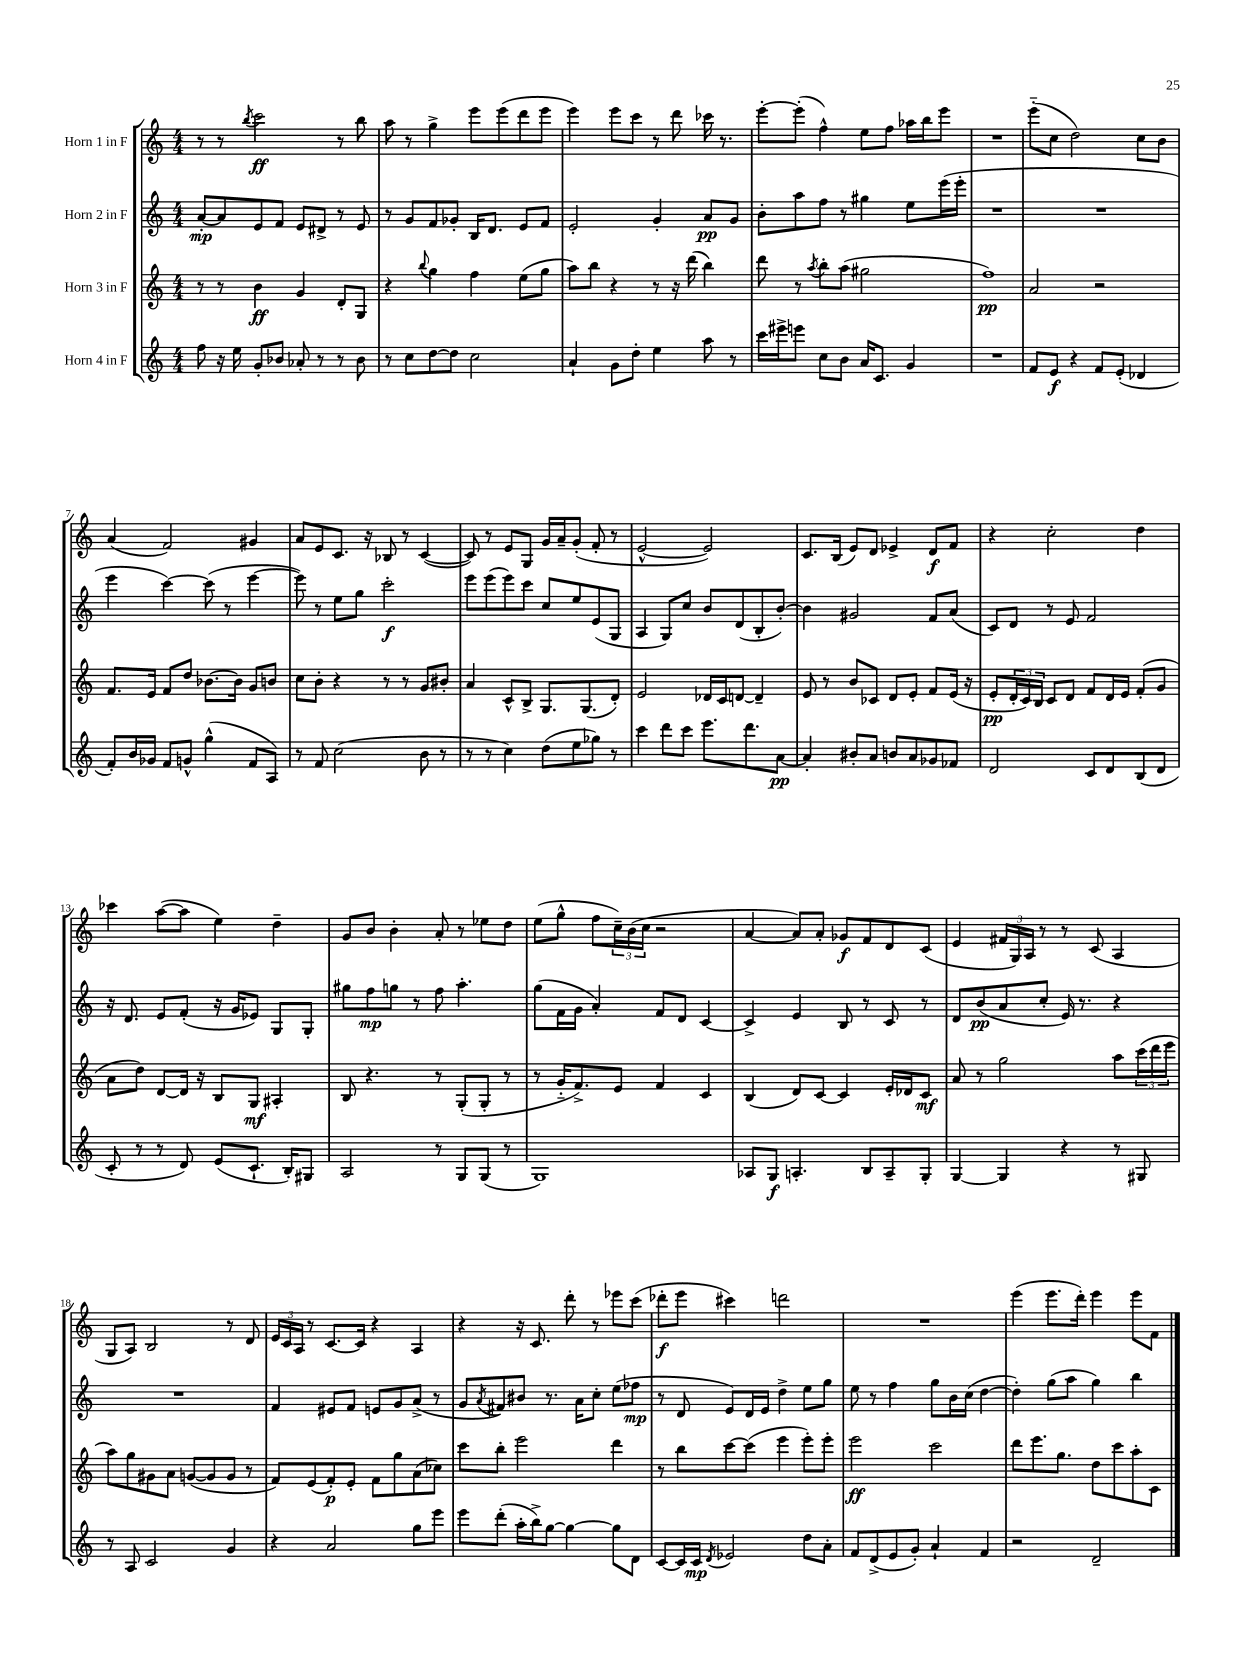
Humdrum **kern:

**kern	**kern	**kern	**kern
*staff4	*staff3	*staff2	*staff1
*clefG2	*clefG2	*clefG2	*clefG2
*k[]	*k[]	*k[]	*k[]
*M4/4	*M4/4	*M4/4	*M4/4
8ff\	8r	[8a'/L	8r
16r	8r	8a/]	8r
16ee\	.	.	.
.	.	.	8qbb/
8g'/L	4b\	8e/	2ccc\
8b-/J	.	8f/J	.
8a-'/	4g/	8e/L	.
8r	.	8d#^/J	.
8r	8d'/L	8r	8r
8b-\	8G/J	8e/	8bb\
=	=	=	=
8r	4r	8r	8aa\
8cc\L	.	8g/L	8r
.	8qqbb/	.	.
[8dd\	4gg\	8f/	4gg^\
8dd\]J	.	8g-'/J	.
2cc\	4ff\	16B/LK	8eee\L
.	.	8.d/J	.
.	.	.	(8eee\
.	(8ee\L	8e/L	8ddd\
.	8gg\J	8f/J	8eee\J
=	=	=	=
4a`/	8aa\L)	2e'/	4eee\)
.	8bb\J	.	.
8g\L	4r	.	8eee\L
8dd'\J	.	.	8ccc\J
4ee\	8r	4g'/	8r
.	16r	.	8ddd\
.	(16ddd\	.	.
8aa\	4bb\)	8a/L	16ccc-\
.	.	.	8.r
8r	.	8g/J	.
=	=	=	=
16ccc\LL	8ddd\	8b'\L	[8eee'\L
16eee#^\J	.	.	.
8eee\J	8r	8aa\	(8eee'\]J
.	8qaa/	.	.
8cc\L	8bb'\L	8ff\J	4ff^^\)
8b\J	(8aa\J	8r	.
16a/LK	2gg#\	4gg#\	8ee\L
8.c/J	.	.	.
.	.	.	8ff\J
4g/	.	8ee\L	16aa-\LL
.	.	.	16bb\J
.	.	(16eee\L	8eee\J
.	.	16eee'\JJ	.
=	=	=	=
1r	1ff)	1r	1r
=	=	=	=
8f/L	2a/	1r	(8eee'~\L
8e/J	.	.	8cc\J
4r	.	.	2dd\)
8f/L	2r	.	.
(8e'/J	.	.	.
4d-/	.	.	8cc\L
.	.	.	8b\J
=	=	=	=
8f'/L)	8.f/L	4eee\	(4a/
16b/L	.	.	.
16g-/JJ	16e/Jk	.	.
8f/L	8f/L	[4ccc\)	2f/)
8g^^/J	8dd/J	.	.
(4gg^^\	[8.b-\L	(8ccc\]	.
.	.	8r	.
.	16b-\]Jk	.	.
8f/L	8g/L	[4eee\	4g#/
8A/J)	8b/J	.	.
=	=	=	=
8r	8cc\L	8eee\])	8a/L
8f/	8b'\J	8r	8e/
(2cc\	4r	8ee\L	8.c/J
.	.	8gg\J	.
.	.	.	16r
.	8r	2ccc'\	8B-/
.	8r	.	8r
8b\	8g/L	.	([4c/
8r	8b#'/J	.	.
=	=	=	=
8r	4a/	8eee\L	8c/])
8r	.	(8eee\	8r
4cc\)	8c^^/L	8eee\)	8e/L
.	8B^/J	8ccc\J	8G/J
(8dd\L	8.G/L	8cc/L	16g/LL
.	.	.	16a~/J
8ee\	.	8ee/	(8g'/J
.	(8.G/	.	.
8gg-\J)	.	(8e/	8f'/
8r	8d'/J)	8G/J	8r
=	=	=	=
4ccc\	2e/	4A/	[2e^^/
8ddd\L	.	8G/L)	.
8ccc\J	.	8cc/J	.
8.eee\L	16d-/LL	8b/L	2e/])
.	16c/J	.	.
.	[8d/J	(8d/	.
8.ddd\	.	.	.
.	4d~/]	8B'/	.
[8a\J	.	[8b'/J)	.
=	=	=	=
4a'/]	8e/	4b\]	8.c/L
.	8r	.	.
.	.	.	(16B/Jk
8b#'/L	8b/L	2g#/	8e/L)
8a/J	8c-/J	.	8d/J
8b/L	8d/L	.	4e-^/
8a/	8e'/J	.	.
8g-/	8f/L	8f/L	8d/L
8f-/J	(16e/Jk	(8a/J	8f/J
.	16r	.	.
=	=	=	=
2d/	8e'/L	8c/L)	4r
.	24d'/L	8d/J	.
.	24c/)	.	.
.	24B/JJ	.	.
.	8c/L	8r	2cc'\
.	8d/J	8e/	.
8c/L	8f/L	2f/	.
8d/	16d/L	.	.
.	16e/JJ	.	.
(8B/	(8f'/L	.	4dd\
8d/J	8g/J	.	.
=	=	=	=
8c'/	8a\L	16r	4ccc-\
.	.	8.d/	.
8r	8dd\J)	.	.
8r	[8d/L	8e/L	([8aa\L
8d/)	16d/]Jk	(8f'/J	8aa\]J
.	16r	.	.
(8e/L	8B/L	16r	4ee\)
.	.	16g/LK	.
8.c`/J	8G/J	8e-/J)	.
.	4A#'/	8G/L	4dd~\
16B'/LK)	.	.	.
8G#/J	.	8G'/J	.
=	=	=	=
2A/	8B/	8gg#\L	8g/L
.	4.r	8ff\	8b/J
.	.	8gg\J	4b'\
.	.	8r	.
8r	8r	8ff\	8a'/
8G/L	(8G'/L	4.aa'\	8r
(8G/J	8G'/J	.	8ee-\L
8r	8r	.	8dd\J
=	=	=	=
1G)	8r	(8gg\L	(8ee\L
.	16g'~/LK	16f\L	8gg^^\J
.	8.f^/)	16g\JJ	.
.	.	4a'/)	8ff\L
.	8e/J	.	24cc~\L)
.	.	.	(24b\
.	.	.	24cc\JJ
.	4f/	8f/L	2r
.	.	8d/J	.
.	4c/	[4c/	.
=	=	=	=
8A-/L	(4B/	4c^/]	[4a/
8G/J	.	.	.
4.A'/	8d/L)	4e/	8a/]L)
.	[8c/J	.	8a'/J
.	4c/]	8B/	8g-/L
8B/L	.	8r	8f/
8A~/	16e'/LL	8c/	8d/
.	16d-/J	.	.
8G'/J	8c/J	8r	(8c/J
=	=	=	=
[4G/	8a/	8d/L	4e/
.	8r	(8b/	.
4G/]	2gg\	8a/	24f#/LL
.	.	.	24G/)
.	.	.	24A/JJ
.	.	8cc'/J	8r
4r	.	16e/)	8r
.	.	8.r	.
.	.	.	(8c/
8r	8aa\L	4r	4A/
8G#/	(24ccc\L	.	.
.	24ddd\	.	.
.	24eee\JJ	.	.
=	=	=	=
8r	8aa\L)	1r	8G/L
8A/	8gg\	.	8A/J)
2c/	8g#\	.	2B/
.	8a\J	.	.
.	([8g/L	.	.
.	8g/]	.	.
4g/	8g/J	.	8r
.	8r	.	8d/
=	=	=	=
4r	8f/L)	4f/	24e/LL
.	.	.	24c/
.	.	.	24A/JJ
.	(8e/	.	8r
2a/	8f'/)	8e#/L	[8.c/L
.	8e'/J	8f/J	.
.	.	.	16c/]Jk
.	8f\L	8e/L	4r
.	8gg\	8g/	.
8gg\L	(8a\	(8a^/J	4A/
8eee\J	8cc-\J)	8r	.
=	=	=	=
8eee\L	8ccc\L	8g/L	4r
.	.	8qa/	.
(8ddd'\J	8bb'\J	8f#/)	.
16aa'\LL	2eee\	8b#/J	16r
16bb^\J)	.	.	8.c/
[8gg\J	.	8.r	.
4gg\_	.	.	8ddd'\
.	.	16a\LK	.
.	.	8cc'\J	8r
8gg\]L	4ddd\	(8ee\L	8eee-\L
8d\J	.	8ff-\J	(8ccc\J
=	=	=	=
[8c/L	8r	8r	8ddd-'\L
16c/]L	8bb\L	8d/	8eee\J
16c/JJ	.	.	.
8qd/	.	.	.
2e-/	[8ccc\	8e/L)	4ccc#\)
.	(8ccc\]J	16d/L	.
.	.	16e/JJ	.
.	4eee\	4dd^\	2ddd\
8dd\L	8eee'\L)	8ee\L	.
8a'\J	8eee'\J	8gg\J	.
=	=	=	=
8f/L	2eee\	8ee\	1r
(8d^/	.	8r	.
8e/	.	4ff\	.
8g'/J)	.	.	.
4a`/	2ccc\	8gg\L	.
.	.	16b\L	.
.	.	(16cc\JJ	.
4f/	.	[4dd\	.
=	=	=	=
2r	8ddd\L	4dd'\])	(4eee\
.	8.eee\	.	.
.	.	(8gg\L	8.eee\L
.	8.gg\J	.	.
.	.	8aa\J	.
.	.	.	16ddd'\Jk)
2d~/	8dd\L	4gg\)	4eee\
.	8ccc\	.	.
.	8aa'\	4bb\	8eee\L
.	8c\J	.	8f\J
==	==	==	==
*-	*-	*-	*-
